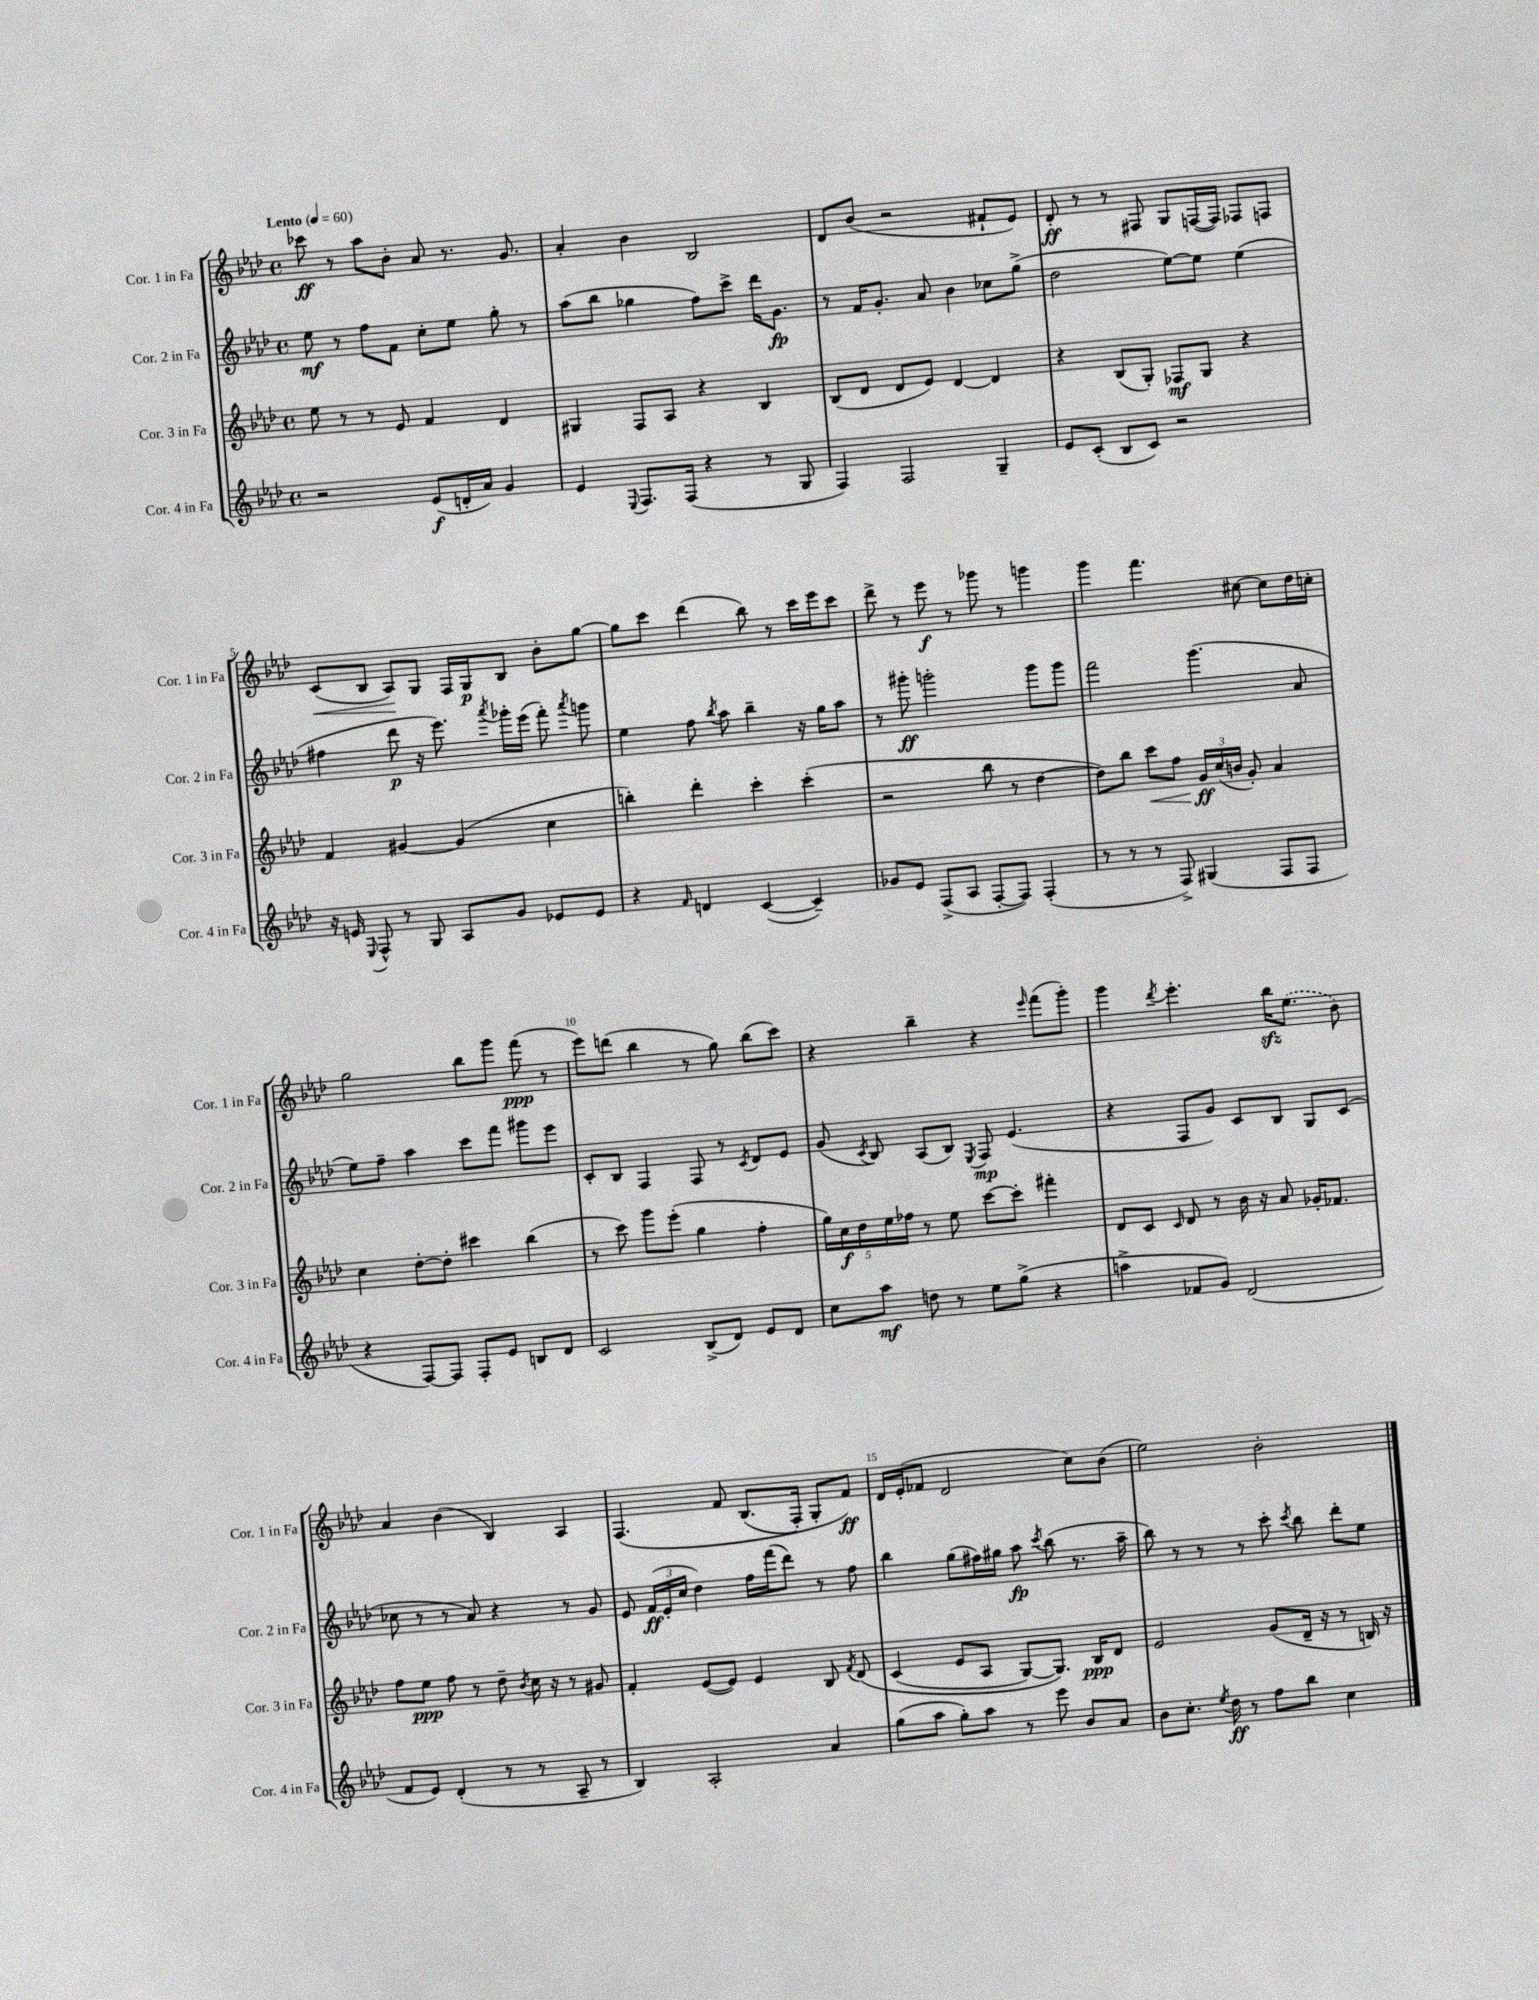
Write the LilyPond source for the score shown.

<<
\new StaffGroup <<
\new Staff = "s0" \with { instrumentName = "Cor. 1 in Fa" shortInstrumentName = "Cor. 1 in Fa" } {
    \clef treble \key aes \major \defaultTimeSignature \time 4/4 \tempo "Lento" 4 = 60
    \autoBeamOff ces'''8\ff r8 aes''8[ bes'8]-. aes'8 r8. g'8. |
    aes'4-. bes'4 bes2 |
    des'8[ bes'8]( r2 fis'8[-! ees'8]) |
    des'8-.\ff r8 r8 fis8 g8[ f16~( f16]) fes8[ f8] |
    c'8[\<( bes8] aes8[\!) g8] f16[ g16\p bes8] bes'8[-. g''8]~ |
    g''8[ c'''8] des'''4( bes''8) r8 c'''16[ ees'''16 c'''8] |
    des'''8-> r8 ees'''8\f r8 ges'''8 r8 g'''4 |
    g'''4 f'''4. cis''8~ cis''8[ des''16 c''16]-. |
    g''2 bes''8[ g'''8] f'''8\ppp( r8 |
    ees'''8[) d'''8]( bes''4 r8 g''8) bes''8[( c'''8]) |
    r4 bes''4-- r4 \grace { ees'''16 } f'''8[( g'''8]-.) |
    g'''4 \acciaccatura { des'''8 } ees'''4.-. bes''16[\sfz \once \slurDashed ees''8.]( bes'8) |
    aes'4 bes'4( bes4) aes4 |
    f4.\( f'8 bes8.[( f16]-.) g8[-. f'8]\ff\) |
    des'16[ ees'16-.( fes'8] des'2 c''8[) bes'8]( |
    ees''2) bes'2-. \bar "|." |
}
\new Staff = "s1" \with { instrumentName = "Cor. 2 in Fa" shortInstrumentName = "Cor. 2 in Fa" } {
    \clef treble \key aes \major \defaultTimeSignature \time 4/4
    \autoBeamOff ees''8\mf r8 f''8[ f'8] c''8[-. ees''8] g''8-. r8 |
    aes''8[( bes''8] ges''4 f''8[) c'''8]-> des'''16[ g'8.]\fp |
    r8 f'16[ g'8.]-. aes'8 bes'4 ces''8[ g''8]->( |
    des''2 ees''8[~) ees''8] ees''4( |
    fis''4 des'''8\p r16 ees'''8.) \acciaccatura { aes'''8 } ges'''16[-. ees'''16]( f'''8-.) \acciaccatura { aes'''8 } g'''8 |
    ees''4 f''8 \acciaccatura { bes''8 } aes''8 bes''4-- r16 g''16[ aes''8] |
    r8 gis'''8-.\ff g'''2-. g'''8[ g'''8] |
    f'''2 g'''4.( aes'8 |
    ees''8[) f''8]-- aes''4 c'''8[ f'''8] gis'''8[ ees'''8] |
    c'8[-. bes8] f4 f8 r8 \acciaccatura { c'8 } des'8[ ees'8] |
    g'8( \acciaccatura { c'8 } bes8) aes8[( bes8]) \acciaccatura { ees8 } f8\mp ees'4.( |
    r4 f8[ g'8]) c'8[ bes8] g8[ c'8]( |
    ces''8 r8 r8 aes'8) r4 r8 g'8 |
    ees'8 \tuplet 3/2 { f'16[\ff( ees'16-. c''16] } des''4) f''16[ f'''16( des'''8]) r8 f''8 |
    bes''4 g''8[( fis''16) gis''16] aes''8\fp \acciaccatura { c'''8 } bes''8( r8. aes''16-- |
    bes''8) r8 r8 r8 c'''8-. \acciaccatura { c'''8 } bes''8 des'''8[-. ees''8] \bar "|." |
}
\new Staff = "s2" \with { instrumentName = "Cor. 3 in Fa" shortInstrumentName = "Cor. 3 in Fa" } {
    \clef treble \key aes \major \defaultTimeSignature \time 4/4
    \autoBeamOff ees''8 r8 r8 ees'8 f'4 des'4 |
    gis4 f8[ aes8] r4 bes4 |
    bes8[( des'8] des'8[ ees'8]) des'4~ des'4 |
    r4 bes8[( g8]-.) fes8[\mf g8] r4 |
    f'4 gis'4~ gis'4( c''4 |
    b''4-.) des'''4-. c'''4-. c'''4-.( |
    r2 bes''8 r8 des''4~ |
    des''8[) bes''8] c'''8[\< f''8] \tuplet 3/2 { g'16[\ff\! c''16( b'16] } g'8-.) aes'4 |
    c''4 des''8[~-. des''8]-. cis'''4 bes''4( |
    r8 c'''8) g'''8[ ees'''8]-.( g''4 f''4-. |
    \tuplet 5/4 { g''16[) c''16\f des''16 ees''16 fes''16] } r8 ees''8 c'''8[~ c'''8]-. fis'''4-. |
    des'8[ c'8] \grace { c'16 } des'8 r8 bes'16 r16 aes'8 ges'16[-. fes'8.] |
    f''8[ ees''8]\ppp f''8 r8 des''8-- \acciaccatura { bes'8 } c''16 r16 r8 gis'8 |
    f'4-. ees'8[~( ees'8]) ees'4 bes8 \acciaccatura { f'8 } des'8\( |
    c'4( ees'8[ aes8] g8[~) g8.]\) bes16[\ppp des'8] |
    ees'2 g'8[( des'16]-- r16 r8 b16) r16 \bar "|." |
}
\new Staff = "s3" \with { instrumentName = "Cor. 4 in Fa" shortInstrumentName = "Cor. 4 in Fa" } {
    \clef treble \key aes \major \defaultTimeSignature \time 4/4
    \autoBeamOff r2 ees'8[\f( d'16-. aes'16]) g'4 |
    ees'4 \appoggiatura { ees8 } f8.[ f16]( r4 r8 g8 |
    f4) f2 g4-- |
    ees'8[ c'8]-.( bes8[ c'8]) r2 |
    r16 e'16 \appoggiatura { ees8 } f8-^ r8 g8 aes8[ g'8] ees'8[ ees'8] |
    r4 \grace { f'16 } d'4 c'4~( c'4--) |
    ges'8[ ees'8] f8[->( aes8] f8[~-. f8]) f4-.( |
    r8 r8 r8 f8->) gis4( f8[ f8] |
    r4 f8[~) f8] f8[-. ees'8] b8[ des'8] |
    c'2 bes8[->( des'8]) ees'8[ des'8] |
    c''8[ aes''8]\mf d''8 r8 ees''8[ g''8]->( r4 |
    a''4-> fes'8[ g'8]) des'2( |
    f'8[ ees'8]) des'4-.( r8 r8 aes8-- r8 |
    bes4) aes2-. aes'4 |
    g''8[( aes''8] g''8[-.) aes''8] r8 ees'''8 bes'8[ aes'8] |
    bes'8[ c''8.]-. \acciaccatura { ees''8 } des''16\ff r8 f''8[ bes''8] c''4 \bar "|." |
}
>>
>>
\layout { \context { \Score \override BarNumber.break-visibility = ##(#f #t #t) barNumberVisibility = #(every-nth-bar-number-visible 5) } }
